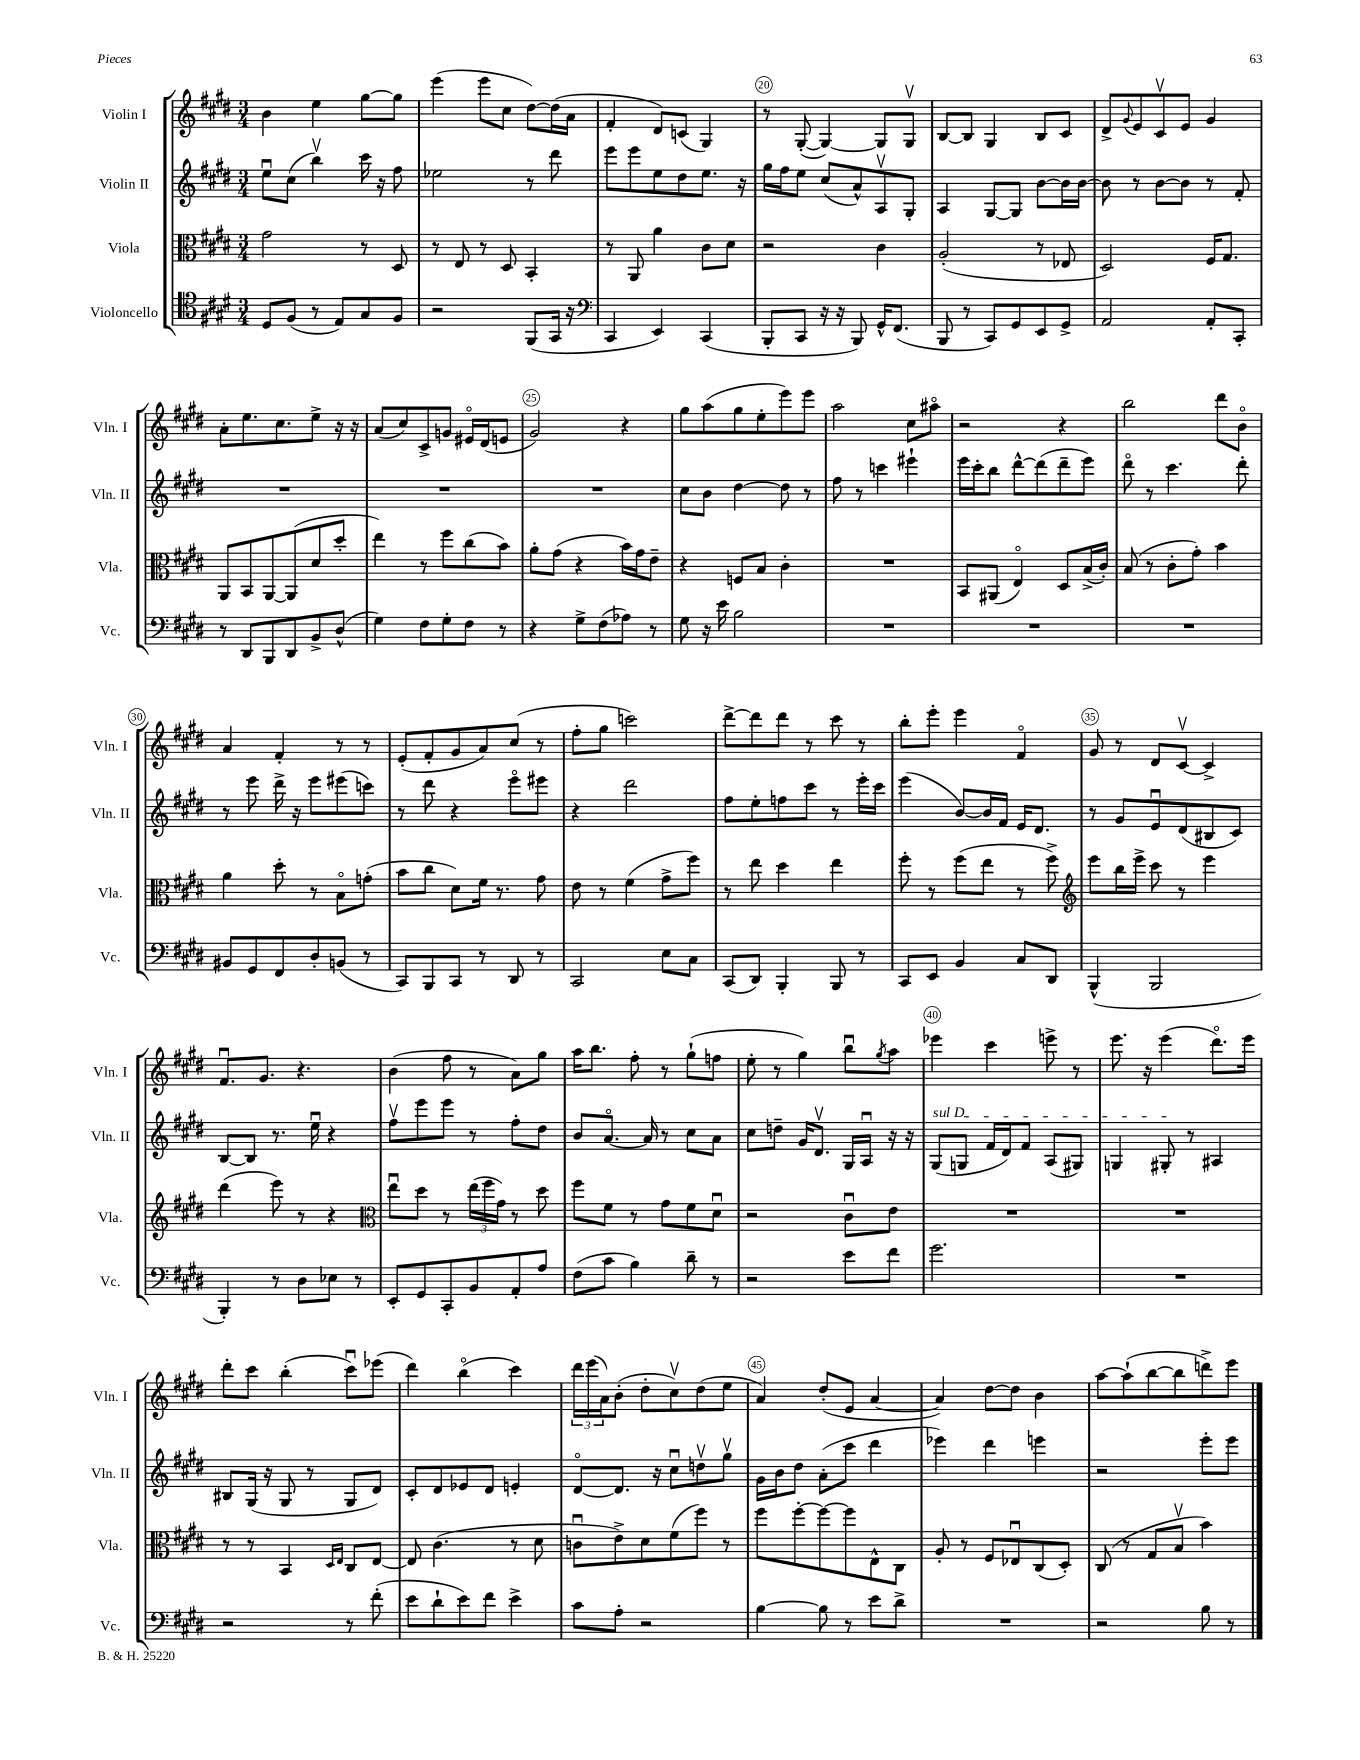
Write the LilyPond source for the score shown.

<<
\new StaffGroup <<
\new Staff = "s0" \with { instrumentName = "Violin I" shortInstrumentName = "Vln. I" } {
    \clef treble \key e \major \numericTimeSignature \time 3/4
    b'4 e''4 gis''8~ gis''8 |
    e'''4( e'''8 cis''8 dis''8~) dis''16( a'16 |
    fis'4-. dis'8) c'8( gis4) |
    r8 gis8~-.( gis4~) gis8 gis8\upbow |
    b8~ b8 gis4 b8 cis'8 |
    dis'8-> \appoggiatura { gis'8 } e'8 cis'8\upbow e'8 gis'4 |
    a'8-. e''8. cis''8. e''8-> r16 r16 |
    a'8( cis''8) cis'8-> g'8 eis'16\flageolet dis'16( e'8 |
    gis'2) r4 |
    gis''8 a''8( gis''8 e''8-. e'''8) e'''8 |
    a''2 cis''8 ais''8\flageolet |
    r2 r4 |
    b''2 dis'''8 b'8\flageolet |
    a'4 fis'4-. r8 r8 |
    e'8-.( fis'8-. gis'8 a'8) cis''8( r8 |
    fis''8-. gis''8 c'''2) |
    dis'''8~-> dis'''8 dis'''8 r8 cis'''8 r8 |
    b''8-. e'''8-. e'''4 fis'4\flageolet |
    gis'8 r8 dis'8 cis'8~\upbow cis'4-> |
    fis'8.\downbow gis'8. r4. |
    b'4( fis''8 r8 a'8) gis''8 |
    a''16 b''8. fis''8-. r8 gis''8-!( f''8 |
    e''8-. r8 gis''4) b''8\downbow \acciaccatura { gis''8 } a''8 |
    ees'''4 cis'''4 e'''8-> r8 |
    e'''8. r16 e'''4( dis'''8.\flageolet) e'''16 |
    dis'''8-. cis'''8 b''4-.( cis'''8\downbow) ees'''8( |
    dis'''4) b''4\flageolet( cis'''4) |
    \tuplet 3/2 { dis'''16 e'''16( a'16) } b'8-.( dis''8-. cis''8\upbow) dis''8( e''8 |
    a'4) dis''8-.( e'8 a'4~ |
    a'4) dis''8~ dis''8 b'4 |
    a''8~ a''8-!( b''8~ b''8 d'''8->) e'''8 \bar "|." |
}
\new Staff = "s1" \with { instrumentName = "Violin II" shortInstrumentName = "Vln. II" } {
    \clef treble \key e \major \numericTimeSignature \time 3/4
    e''8\downbow cis''8( b''4\upbow) cis'''16 r16 fis''8 |
    ees''2 r8 dis'''8 |
    e'''8 e'''8 e''8 dis''8 e''8. r16 |
    gis''16 fis''16 e''8 cis''8( a'8-^) a8\upbow gis8-. |
    a4 gis8~ gis8 b'8~ b'16 b'16~ |
    b'8 r8 b'8~ b'8 r8 fis'8-. |
    R2. |
    R2. |
    R2. |
    cis''8 b'8 dis''4~ dis''8 r8 |
    fis''8 r8 c'''4 eis'''4-! |
    e'''16 cis'''16-. b''8 dis'''8~-^ dis'''8( dis'''8-- e'''8) |
    dis'''8\flageolet r8 cis'''4. dis'''8-. |
    r8 e'''8 dis'''16-> r16 e'''8 eis'''8( c'''8) |
    r8 dis'''8 r4 e'''8\flageolet eis'''8 |
    r4 dis'''2 |
    fis''8 e''8-. f''8 cis'''8 r8 e'''16-. cis'''16 |
    e'''4( b'8~) b'16 fis'16 e'16 dis'8. |
    r8 gis'8 e'8\downbow dis'8( bis8 cis'8) |
    b8~ b8 r8. e''16\downbow r4 |
    fis''8\upbow e'''8 e'''8 r8 fis''8-. dis''8 |
    b'8 a'8.~\flageolet a'16 r8 cis''8 a'8 |
    cis''8 d''8-- gis'16 dis'8.\upbow gis16 a16\downbow r16 r16 |
    \once \override TextSpanner.bound-details.left.text = \markup { \italic "sul D" } gis8\startTextSpan( g8 fis'16 dis'16) fis'8 a8( gis8) |
    g4 gis8-.\stopTextSpan r8 ais4 |
    bis8 gis16( r16 gis8 r8 gis8 dis'8) |
    cis'8-. dis'8 ees'8 dis'8 e'4-. |
    dis'8~\flageolet dis'8. r16 cis''8\downbow d''8\upbow gis''8\upbow |
    gis'16 b'16 dis''8 a'8-.( cis'''8 dis'''4 |
    ees'''4) dis'''4 e'''4 |
    r2 e'''8-. e'''8 \bar "|." |
}
\new Staff = "s2" \with { instrumentName = "Viola" shortInstrumentName = "Vla." } {
    \clef alto \key e \major \numericTimeSignature \time 3/4
    gis'2 r8 dis8 |
    r8 e8 r8 dis8 b,4-. |
    r8 a,8 a'4 cis'8 dis'8 |
    r2 cis'4 |
    a2-.( r8 ees8 |
    dis2) fis16 gis8. |
    a,8 b,8 a,8~ a,8( dis'8 dis''8-. |
    e''4) r8 fis''8 cis''8( b'8) |
    a'8-. gis'8( r4 b'16) gis'16 e'8-- |
    r4 f8 b8 cis'4-. |
    R2. |
    b,8 ais,8( e4\flageolet) dis8 b16->( cis'16-.) |
    b8( r8 cis'8-. gis'8-.) b'4 |
    a'4 dis''8-. r8 b8\flageolet g'8-.( |
    b'8 cis''8 dis'8) fis'16 r8. gis'8 |
    e'8 r8 fis'4( gis'8-> fis''8) |
    r8 e''8 dis''4 e''4 |
    fis''8-. r8 fis''8( e''8 r8 fis''8->) |
    \clef treble e'''8 b''16 e'''16-> cis'''8 r8 e'''4 |
    dis'''4( e'''8) r8 r4 |
    \clef alto e''8\downbow dis''8 r8 \tuplet 3/2 { e''16( fis''16 gis'16) } r8 dis''8 |
    fis''8 fis'8 r8 gis'8 fis'8 dis'8\downbow |
    r2 cis'8\downbow e'8 |
    R2. |
    R2. |
    r8 r8 b,4 \grace { dis16 e16 } cis8 e8~ |
    e8 cis'4.( r8 dis'8 |
    c'8\downbow e'8->) dis'8 fis'8( fis''8) r8 |
    fis''8 fis''8~-. fis''8~ fis''8 e8-^ cis8 |
    a8-. r8 fis8 ees8\downbow cis8( dis8-.) |
    cis8( r8 gis8 b8\upbow b'4) \bar "|." |
}
\new Staff = "s3" \with { instrumentName = "Violoncello" shortInstrumentName = "Vc." } {
    \clef tenor \key e \major \numericTimeSignature \time 3/4
    dis8 fis8( r8 e8) gis8 fis8 |
    r2 fis,8( gis,16 r16 |
    \clef bass cis,4 e,4) cis,4( |
    b,,8-. cis,8 r16 r16 b,,8) gis,16-^ fis,8.( |
    b,,8 r8 cis,8) gis,8 e,8 gis,8-> |
    a,2 a,8-. cis,8-. |
    r8 dis,8 b,,8 dis,8 b,8-> dis8-^( |
    gis4) fis8 gis8-. fis8 r8 |
    r4 gis8-> fis8( aes8) r8 |
    gis8 r16 e'16 b2 |
    R2. |
    R2. |
    R2. |
    bis,8 gis,8 fis,8 dis8-. b,8( r8 |
    cis,8) b,,8 cis,8 r8 dis,8 r8 |
    cis,2 e8 cis8 |
    cis,8( dis,8) b,,4-. b,,8 r8 |
    cis,8 e,8 b,4 cis8 dis,8 |
    b,,4-^( b,,2 |
    b,,4-.) r8 dis8 ees8 r8 |
    e,8-. gis,8 cis,8-. b,8 a,8-. a8 |
    fis8( cis'8 b4) dis'8-- r8 |
    r2 e'8 fis'8 |
    gis'2. |
    R2. |
    r2 r8 fis'8-.( |
    e'8 dis'8-! e'8) fis'8 e'4-> |
    cis'8 a8-. r2 |
    b4~ b8 r8 e'8 dis'8-> |
    R2. |
    r2 b8 r8 \bar "|." |
}
>>
>>
\layout { \context { \Score currentBarNumber = #17 \override BarNumber.break-visibility = ##(#f #t #t) barNumberVisibility = #(every-nth-bar-number-visible 5) \override BarNumber.stencil = #(make-stencil-circler 0.1 0.3 ly:text-interface::print) } }
